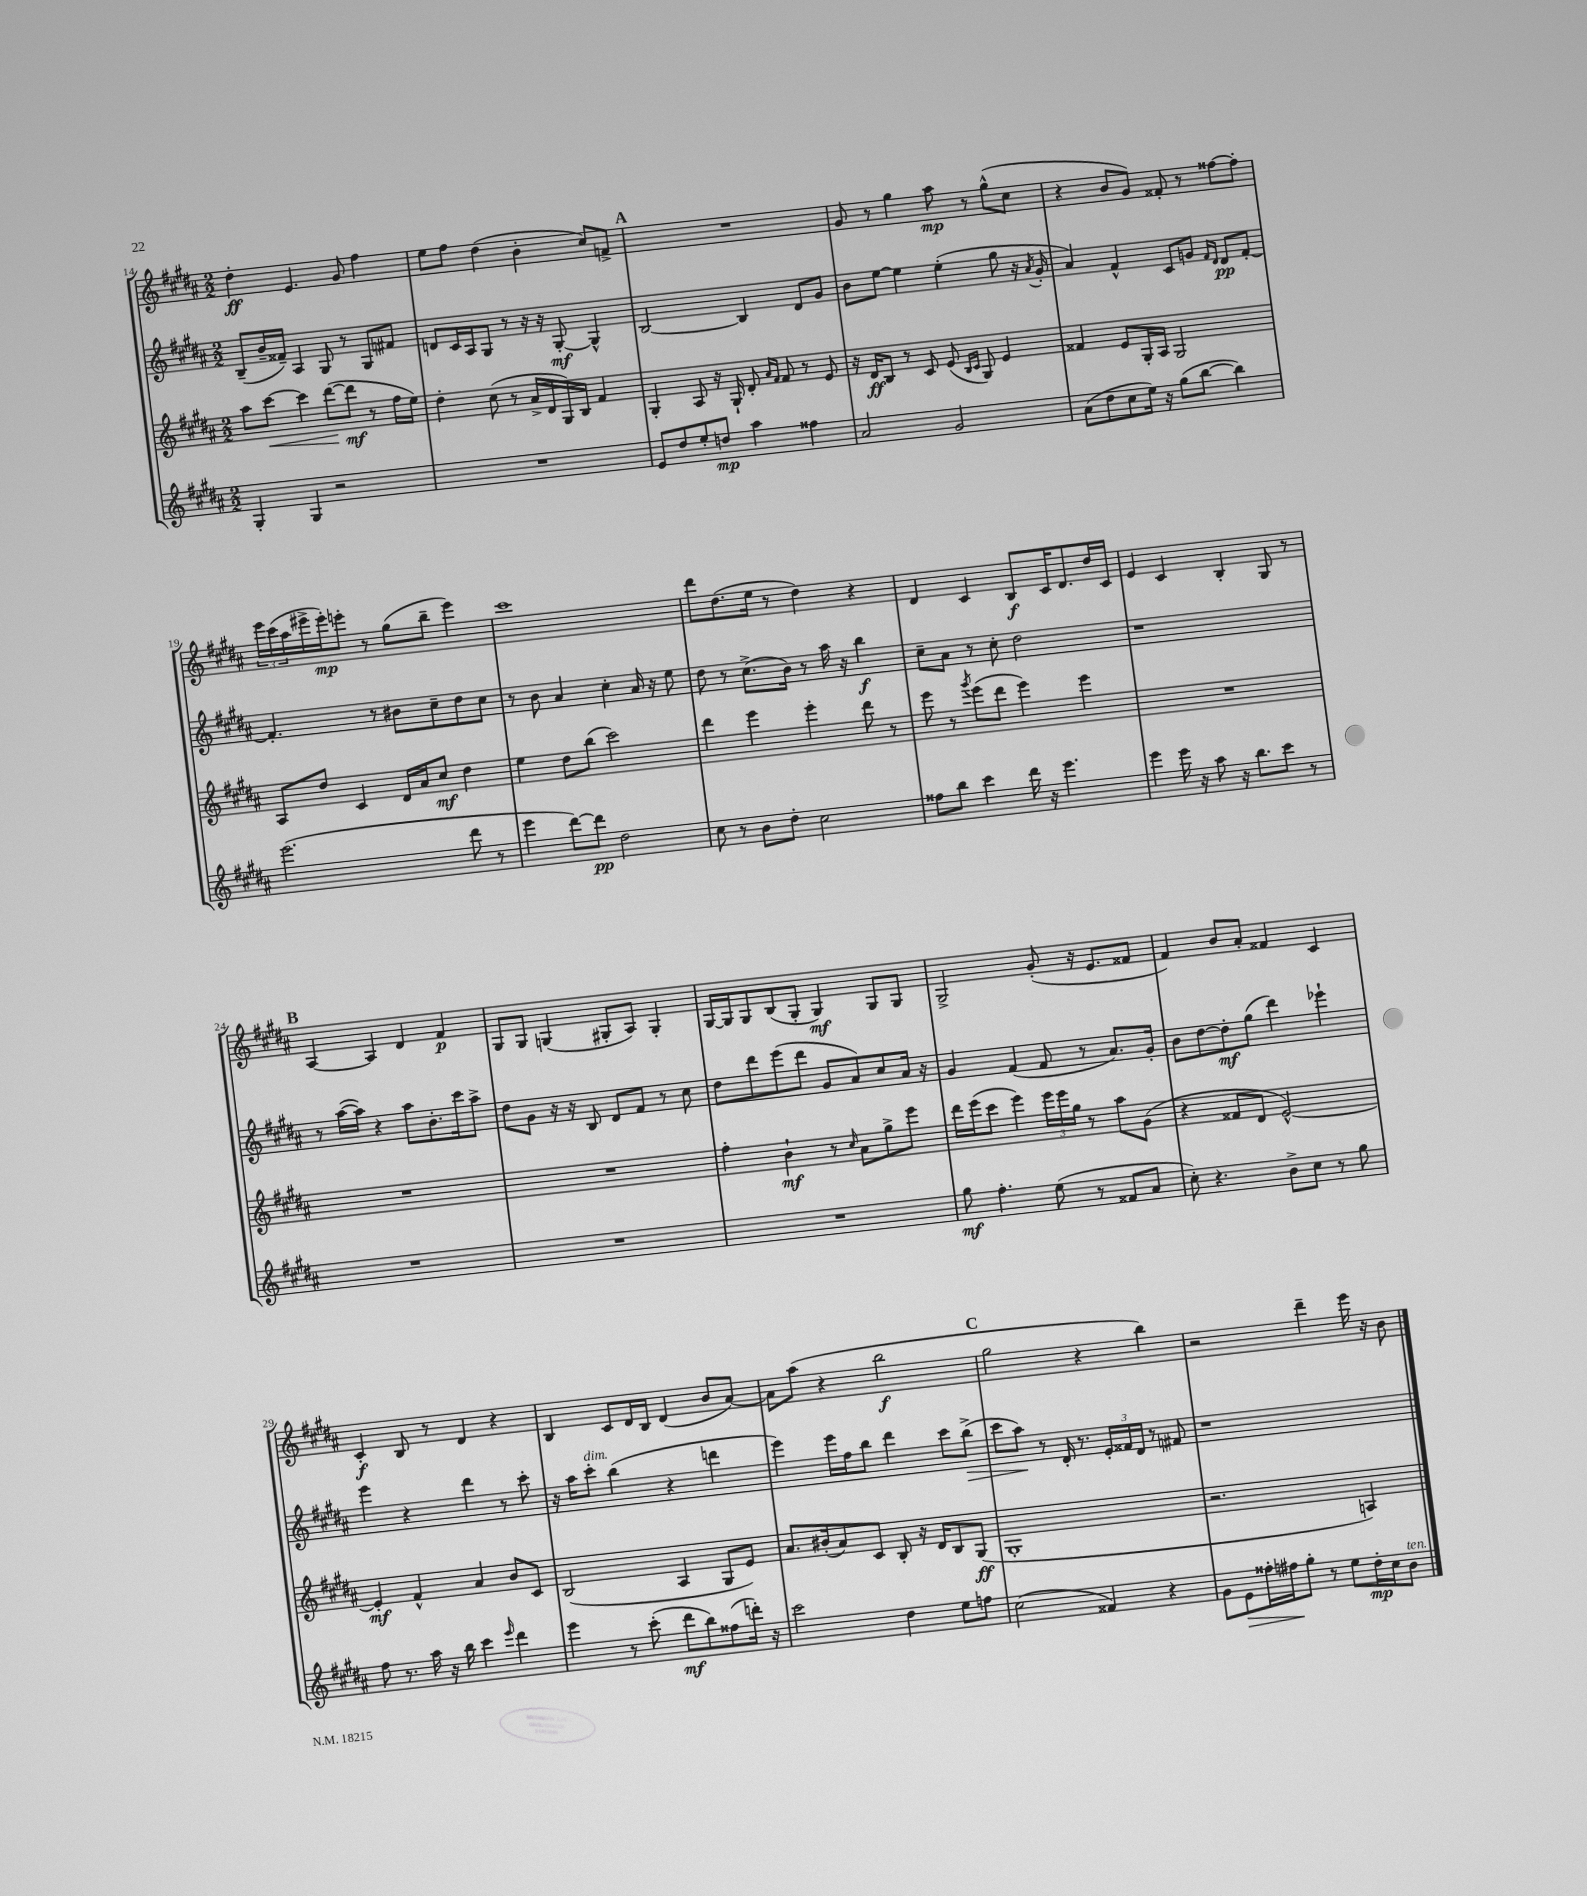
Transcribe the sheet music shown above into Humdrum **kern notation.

**kern	**kern	**kern	**kern
*staff4	*staff3	*staff2	*staff1
*clefG2	*clefG2	*clefG2	*clefG2
*k[f#c#g#d#a#]	*k[f#c#g#d#a#]	*k[f#c#g#d#a#]	*k[f#c#g#d#a#]
*M2/2	*M2/2	*M2/2	*M2/2
4G#'	8aa#	(8B~	4dd#'
.	[8ccc#	16b~	.
.	.	16f##~)	.
4G#	4ccc#]	4A#	4.e
2r	([8ddd#	8G#	.
.	8ddd#]	8r	8g#
.	8r	8G#	4ff#
.	16ff#	8f#	.
.	16ee)	.	.
=	=	=	=
1r	4dd#'	8d	8ee
.	.	16c#	8ff#
.	.	16A#	.
.	(8cc#	8G#	(4dd#
.	8r	8r	.
.	16a#^	16r	4b'
.	16d#	16r	.
.	16G#)	[8G#'	.
.	16B	.	.
.	4f#	4G#^^]	8cc#)
.	.	.	8f^
=	=	=	=
8e	4G#'	[2B	1r
8dd#	.	.	.
8ee'	8A#	.	.
8dd	16r	.	.
.	16G#`	.	.
4aa#	8d#'	4B]	.
.	16qqa#	.	.
.	16qqf#	.	.
.	8f#	.	.
4ff##	8r	8d#	.
.	8e	8g#	.
=	=	=	=
2a#	16r	8b	8g#
.	16d#	.	.
.	8B	[8ee	8r
.	8r	4ee]	4gg#
.	8c#	.	.
2g#	(8e	(4ee'	8aa#
.	16qqB	.	.
.	16qqc#	.	.
.	8G#)	.	8r
.	4e	8gg#	(8gg#^^
.	.	16r	8cc#
.	.	8qa#	.
.	.	16g#'	.
=	=	=	=
(8a#	4f##	4a#)	4r
8dd#	.	.	.
8cc#	8e	4f#^^	8b
16ee)	16G#'	.	8g#)
16r	16A#	.	.
(8gg#	2G#	8c#	8f##'
[8bb	.	8g	8r
.	.	16qqf#	.
.	.	16qqd#	.
4bb])	.	8d#	[8ff##
.	.	[8f#'	8ff##']
=	=	=	=
(2.eee	8A#	4.f#']	24eee
.	.	.	(24ccc#
.	.	.	24aa#
.	8dd#	.	16eee#^
.	.	.	16eee#')
.	4c#	.	8eee'
.	.	8r	8r
.	16d#	8b#	(8gg#
.	16a#	.	.
.	8cc#	8cc#~	8bb~
8ddd#	4dd#	8dd#	4eee)
8r	.	8cc#	.
=	=	=	=
4eee	4ee	8r	1ccc#
.	.	8b	.
[8ddd#)	8dd#	4a#	.
8ddd#]	(8bb	.	.
2dd#	2ccc#)	4cc#'	.
.	.	16a#	.
.	.	16r	.
.	.	8ee	.
=	=	=	=
8cc#	4ddd#	8dd#	8ddd#
8r	.	8r	(8.dd#
8b	4eee	(8.cc#^	.
.	.	.	16ee
8dd#'	.	.	8r
.	.	16b)	.
2cc#	4eee'	8r	4dd#)
.	.	16aa#	.
.	.	16r	.
.	8ddd#	4bb	4r
.	8r	.	.
=	=	=	=
8ff##	8eee	8cc#~	4d#
8bb	8r	8a#	.
.	8qggg#	.	.
4ccc#	(8eee	8r	4c#
.	8ddd#	8cc#'	.
16ddd#	4eee)	2dd#	8B
16r	.	.	.
4.eee	.	.	16c#
.	.	.	8.d#
.	4eee	.	.
.	.	.	16dd#
.	.	.	16c#
=	=	=	=
4eee	1r	1r	4e
16eee	.	.	4c#
16r	.	.	.
8aa#	.	.	.
16r	.	.	4B'
8.bb	.	.	.
8ccc#	.	.	8G#
8r	.	.	8r
=	=	=	=
1r	1r	8r	[4A#
.	.	([16aa#	.
.	.	16aa#])	.
.	.	4r	4A#]
.	.	8aa#	4d#
.	.	8.b'	.
.	.	.	4f#
.	.	16ccc#	.
.	.	8aa#^	.
=	=	=	=
1r	1r	8dd#	8G#
.	.	8g#	8G#
.	.	16r	(4G
.	.	16r	.
.	.	8B	.
.	.	8d#	8G#'
.	.	8f#	8A#)
.	.	8r	4G#'
.	.	8cc#	.
=	=	=	=
1r	4ff#'	8dd#	[16G#
.	.	.	16G#]
.	.	8ddd#	8G#
.	4b`	(8eee	(8B
.	.	8ddd#	8G#'
.	8r	8g#	4G#)
.	16qqcc#	.	.
.	8a#	8a#)	.
.	8gg#^	8cc#	8G#
.	8eee	16a#	8G#
.	.	16r	.
=	=	=	=
8gg#	16ddd#	4g#	2G#^
.	(16eee	.	.
4.ff#'	8ccc#	.	.
.	4eee)	(4f#	.
(8ee	24eee	8f#	(8g#'
.	24eee	.	.
.	24gg#	.	.
8r	8r	8r	16r
.	.	.	8.e
8f##	8aa#	8.a#)	.
8a#	(8g#	.	8f##
.	.	16g#'	.
=	=	=	=
8cc#')	4r	8b	4f#)
4.r	.	[8dd#	.
.	8f##	8dd#']	8b
.	8d#	(8gg#	8a#'
8b^	[2e^^)	4ddd#)	4f##
8cc#	.	.	.
8r	.	4eee-`	4c#
8gg#	.	.	.
=	=	=	=
8ff#	4e']	4eee	4c#'
8.r	.	.	.
.	4f#^^	4r	8B
16aa#	.	.	.
16r	.	.	8r
16bb	.	.	.
4ccc#	4a#	4ddd#	4d#
16qqeee	.	.	.
4ddd#	8b	8r	4r
.	8c#	8ccc#'	.
=	=	=	=
4eee	(2B	16r	4B
.	.	16aa#	.
.	.	8ccc#'	.
8r	.	(4bb	8c#
(8ccc#'	.	.	16d#
.	.	.	16B
8ddd#	4A#	4r	(4d#
8bb)	.	.	.
(8ff##	8G#	4ddd	8b
16ddd')	8e)	.	[8a#)
16r	.	.	.
=	=	=	=
2ccc#	8.a#	4eee)	8a#]
.	.	.	(8aa#
.	(16b#'	.	.
.	8a#)	16eee	4r
.	.	16ff#	.
.	8c#	8bb	.
4dd#	8B'	4ddd#	2bb
.	16r	.	.
.	16d#	.	.
8ee	8B	8ccc#	.
8ff	(8G#	(8bb^	.
=	=	=	=
(2cc#	1G#'	8ccc#	2gg#
.	.	8aa#)	.
.	.	8r	.
.	.	16d#'	.
.	.	8.r	.
4f##)	.	.	4r
.	.	24e'	.
.	.	24f##	.
.	.	24d#	.
4r	.	8r	4bb)
.	.	8f#	.
=	=	=	=
8g#	2.r	1r	2r
8e	.	.	.
16ff##'	.	.	.
16ff#	.	.	.
8gg#'	.	.	.
8r	.	.	4ddd#~
8ee	.	.	.
16dd#'	4A)	.	16eee
16cc#	.	.	16r
8b	.	.	8b
==	==	==	==
*-	*-	*-	*-
